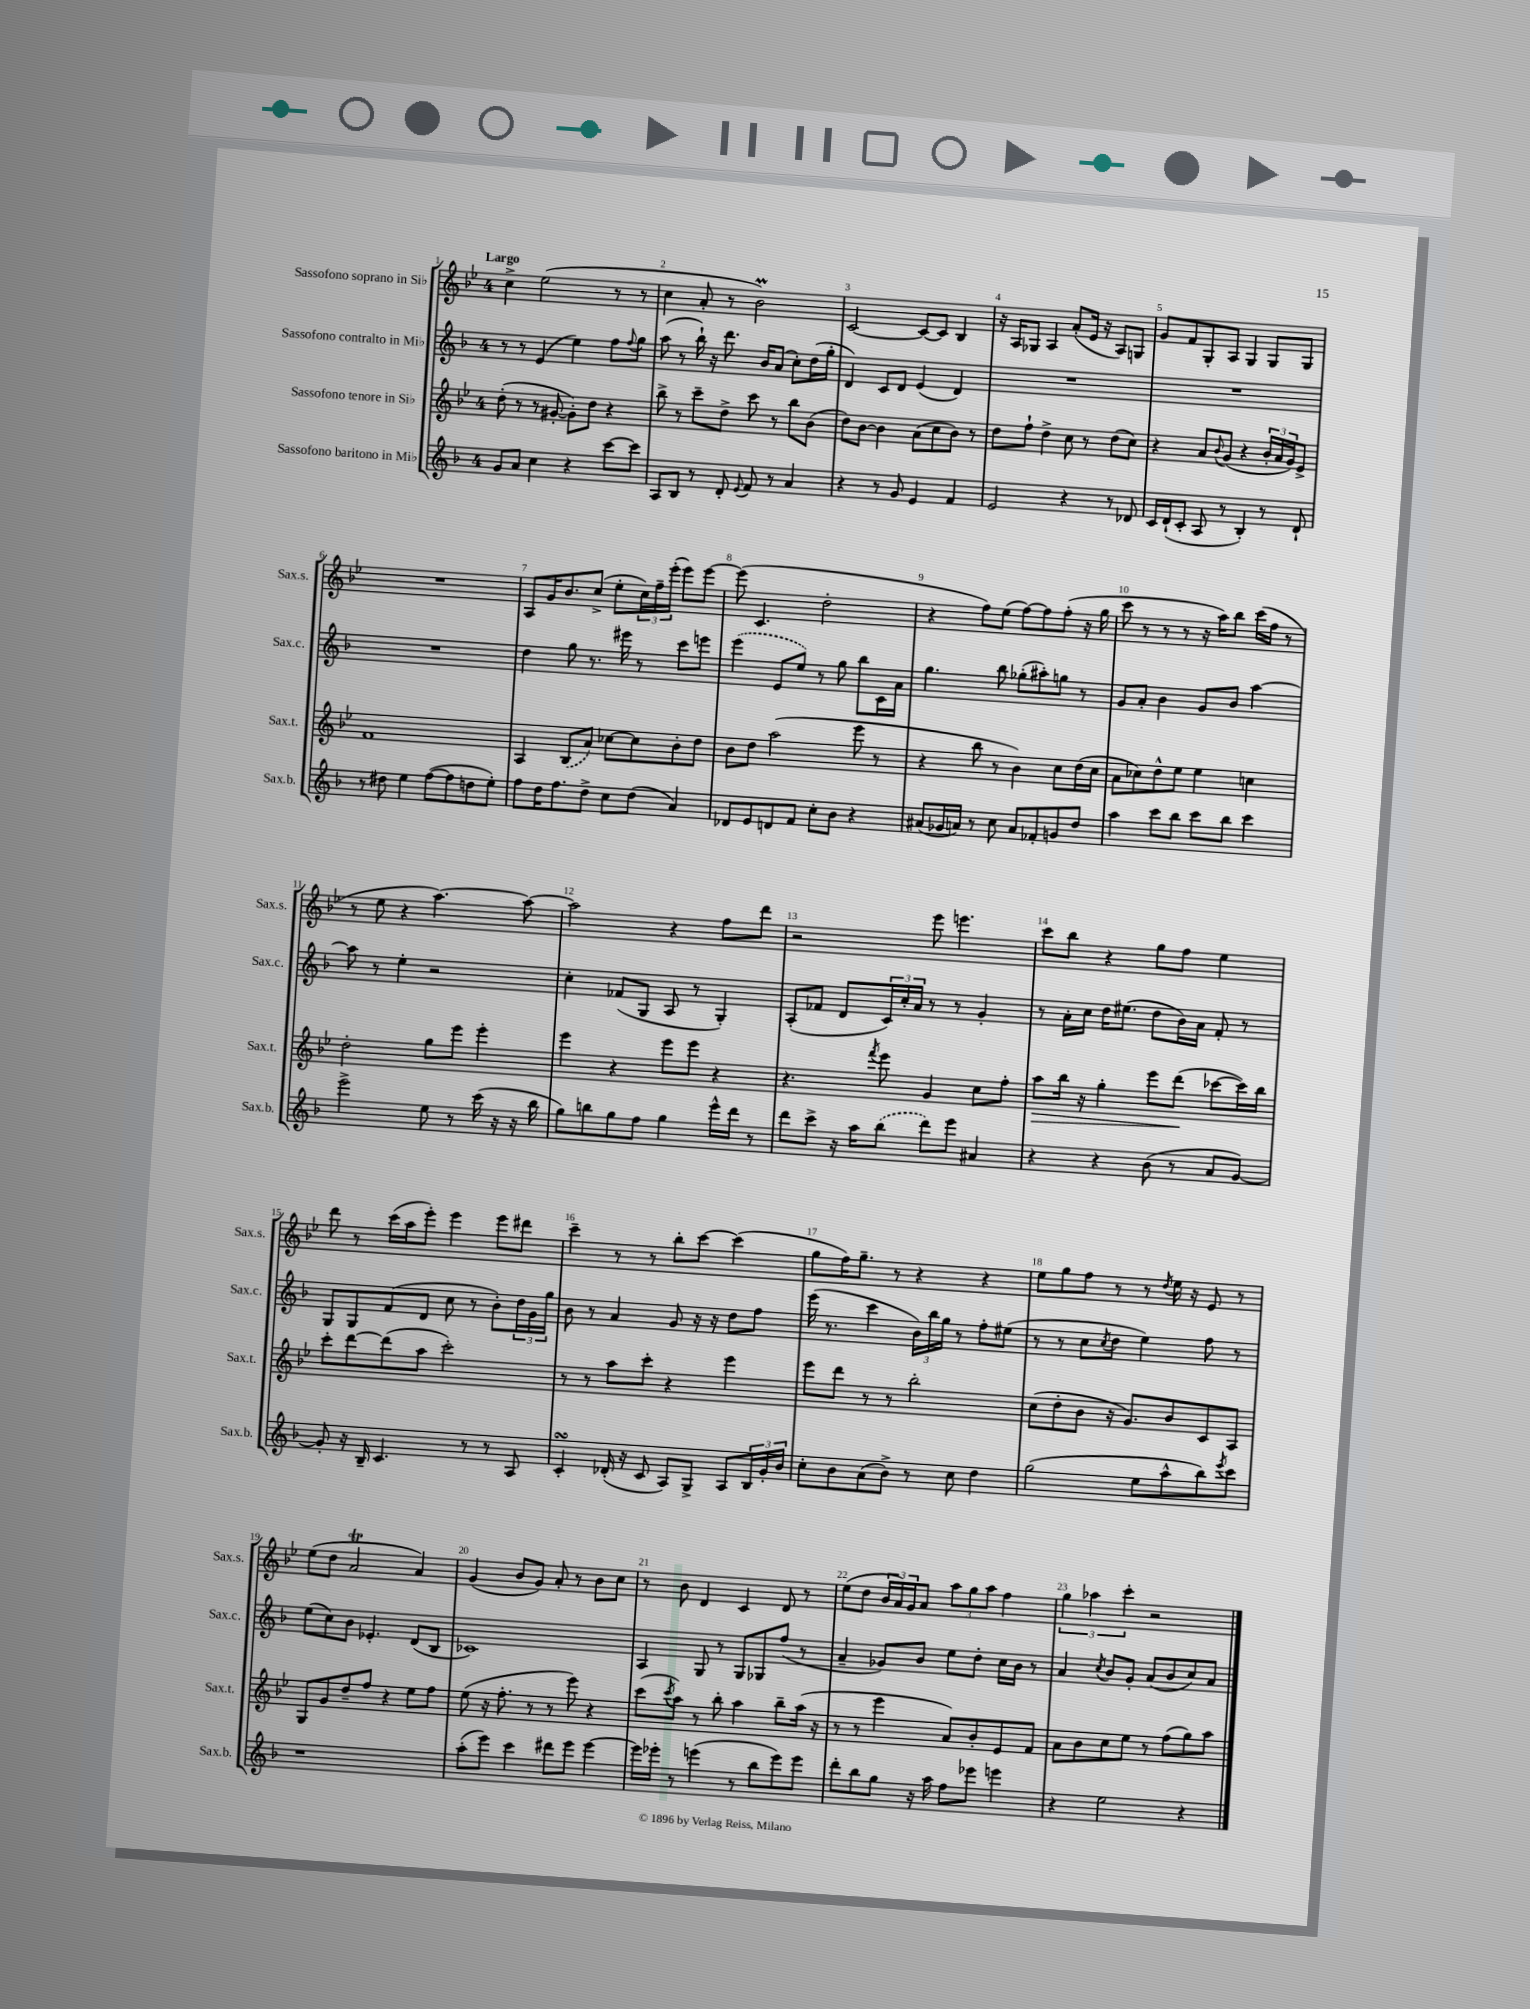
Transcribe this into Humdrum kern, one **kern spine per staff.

**kern	**kern	**kern	**kern
*staff4	*staff3	*staff2	*staff1
*clefG2	*clefG2	*clefG2	*clefG2
*k[b-]	*k[b-e-]	*k[b-]	*k[b-e-]
*M4/4	*M4/4	*M4/4	*M4/4
8g/L	(8dd'\	8r	4cc^\
8a/J	8r	8r	.
4cc\	8r	(4e/	(2ee-\
.	[8g#'/	.	.
4r	8g#'\]L)	4ee\)	.
.	8dd\J	.	.
[8ccc\L	4r	8ff\L	8r
.	.	8qqff/	.
8ccc\]J	.	8gg\J	8r
=	=	=	=
8A/L	8bb-^\	(8aa\	4cc\
8B-/J	8r	8r	.
8r	8ccc~\L	16bb-`\)	8a'/
.	.	16r	.
8d'/	8dd^\J	8.ddd\	8r
8qqe/	.	.	.
8f/	8ccc\	.	2b-\)
.	.	16b-/LK	.
8r	8r	(8a/J	.
4a/	8bb-\L	8cc'\L)	.
.	(8b-\J	(16dd\L	.
.	.	16gg'\JJ	.
=	=	=	=
4r	8dd\L)	4d/)	[2c/
.	[8b-\J	.	.
8r	4b-\]	8c/L	.
8g/	.	8d/J	.
4e/	(8a\L	(4e/	8c/_L
.	8cc\	.	8c/]J
4f/	8b-\J)	4d/)	4B-/
.	8r	.	.
=	=	=	=
2e/	8dd\L	1r	16r
.	.	.	16A/LK
.	8ff`\J	.	8G-/J
.	4dd^\	.	4A/
4r	8cc\	.	(8a'/L
.	8r	.	16e-/Jk
.	.	.	16r
8r	(8dd\L	.	8A/L)
8d-/	8cc\J)	.	8G/J
=	=	=	=
16c/LL	4r	1r	8g/L
(16d`/J	.	.	.
8c'/J	.	.	8f/
8A/	8a/L	.	8G'/
.	8qqb-/	.	.
8r	(8g/J	.	8A/J
4B-'/)	4r	.	4G/
8r	24b-'/LL	.	8G/L
.	24a/	.	.
.	24g/J)	.	.
8d`/	8e-^/J	.	8G/J
=	=	=	=
8r	1f	1r	1r
8dd#\	.	.	.
4ee\	.	.	.
([8ff\L	.	.	.
8ff\]	.	.	.
8dd\	.	.	.
8ee'\J)	.	.	.
=	=	=	=
8ff\L	4A/	4dd\	8A/L
16dd\K	.	.	16g/K
8.ff\	.	.	8.b-/
.	(8B-/L	8gg\	.
8dd^\J	8a/J)	8.r	(8cc^/J
8cc\L	[8cc-\L	.	8ee-'\L
.	.	16eee#\	.
(8dd\J	8cc-\]	8r	24cc\L)
.	.	.	24ff~\
.	.	.	(24eee-'\JJ
4a/)	8b-'\	8ccc\L	8eee-\L)
.	8dd\J	8eee\J	[8eee-\J
=	=	=	=
8d-/L	8b-\L	(4eee\	(8eee-\]
8e/	8dd\J	.	4.c/
8d/	(2aa\	8e/L	.
8f/J	.	8ee/J)	.
8cc'\L	.	8r	2dd'\
8b-\J	.	8gg\	.
4r	8eee-\	8bb-\L	.
.	8r	16c\L	.
.	.	16a\JJ	.
=	=	=	=
(8a#/L	4r	4.gg\	4r
16g-/L	.	.	.
16a/JJ)	.	.	.
8r	8bb-\	.	8ff\L)
8cc\	8r	8bb-\	(8ee-\J
8a/L	4b-\)	(8gg-'\L	[8ff\L)
8f-'/	.	8aa#'\)	8ff\]
8g/	8cc\L	8gg\J	(8ff'\J
8dd/J	(16dd\L	8r	16r
.	16cc\JJ	.	16gg\
=	=	=	=
4aa\	8a\L	8g/L	8ccc\
.	8cc-\)	8a'/J	8r
8ccc\L	8dd^^\	4b-\	8r
8bb-\J	8ee-\J	.	8r
8ccc\L	4ee-\	8g/L	16r
.	.	.	16aa\LK)
8bb-\J	.	8b-/J	8bb-\J
4ccc\	4cc\	[4aa\	(16ccc\LL
.	.	.	16ff\JJ
.	.	.	8r
=	=	=	=
2eee^\	2dd'\	8aa\]	8r
.	.	8r	8ee-\
.	.	4ee'\	4r
8ee\	8gg\L	2r	[4.aa\)
8r	8eee-\J	.	.
(16ccc\	4eee-'\	.	.
16r	.	.	.
16r	.	.	8aa\_
16bb-\	.	.	.
=	=	=	=
8gg\L)	4eee-\	4cc'\	2aa\]
8bb\	.	.	.
8gg\	4r	(8f-/L	.
8ff\J	.	8G/J	.
4gg\	8eee-\L	8A/	4r
.	8eee-\J	8r	.
16eee^^\LL	4r	4G'/)	8ff\L
16ddd\JJ	.	.	.
8r	.	.	8ddd\J
=	=	=	=
8ddd\L	4.r	(8A'/L	2r
8ccc^\J	.	8f-/J	.
16r	.	8d/L	.
16aa\LK	.	.	.
.	8qfff/	.	.
(8bb-\J	8eee-\	24c/L)	.
.	.	24cc'/	.
.	.	24a/JJ	.
8ddd\L)	4g/	8r	8eee-\
8eee\J	.	8r	4.eee\
4a#/	8cc\L	4g'/	.
.	8ff'\J	.	.
=	=	=	=
4r	8aa\L	8r	8ccc\L
.	16bb-\Jk	16a'\LL	8bb-\J
.	16r	16cc\JJ	.
4r	4gg'\	16dd\LK	4r
.	.	(8.ee#\J	.
(8b-\	8eee-\L	8dd\L	8gg\L
8r	(8ddd\J	16b-\L)	8ff\J
.	.	16a\JJ	.
8a/L	[8ccc-\L	8f'/	4ee-\
[8g/J)	16ccc-\]L)	8r	.
.	16bb-\JJ	.	.
=	=	=	=
8g'/]	8ccc'\L	8G/L	8ddd\
16r	[8ddd\	8G/	8r
16B-~/	.	.	.
4.c/	(8ddd\]	(8f/	(16ccc\LL
.	.	.	16aa\J
.	8aa\J	8d/J	8eee-'\J)
.	2ccc'\)	8cc\	4eee-\
8r	.	8r	.
8r	.	8b-'\L)	8eee-\L
8A/	.	24dd\L	8ddd#\J
.	.	24g\	.
.	.	24gg\JJ	.
=	=	=	=
4c'/	8r	8b-\	4ccc~\
.	8r	8r	.
(16d-'/	8aa\L	4a/	8r
16r	.	.	.
8c/	8ccc'\J	.	8r
8A/L)	4r	8g/	8bb-'\L
8G^/J	.	16r	[8ccc\J
.	.	16r	.
8A/L	4eee-\	8dd\L	(4ccc\]
24B-/L	.	8ff\J	.
24g'/	.	.	.
24b-/JJ	.	.	.
=	=	=	=
8cc'\L	8eee-\L	(16eee\	8gg\L
.	.	8.r	.
8b-\	8ddd\J	.	16ff\K)
.	.	.	8.gg~\J
(8a\	8r	4ccc\	.
8b-^\J)	8r	.	8r
8r	2bb-'\	24b-\LL)	4r
.	.	24bb-\	.
.	.	24gg\JJ	.
8cc\	.	8r	.
4dd\	.	8ff'\L	4r
.	.	(8ee#\J	.
=	=	=	=
(2gg\	(8cc\L	8r	8ee-\L
.	8dd'\	8r	8gg\
.	8b-\J	8cc\L	8ff\J
.	.	8qcc/	.
.	16r	8dd\J	8r
.	8.g/L)	.	.
8ee\L	.	4ee\)	8r
.	.	.	8qdd/
8aa^^\	8b-/	.	16ee-\
.	.	.	16r
8bb-\)	8c/	8ff\	8e-/
8qeee/	.	.	.
8ccc\J	8A/J	8r	8r
=	=	=	=
1r	8G/L	(8ee\L	(8ee-\L
.	8g/	8cc\)	8dd\J
.	8dd~/	8b-\J	2a/
.	8ff/J	4.e-'/	.
.	4r	.	.
.	8ee-\L	(8d/L	4a/)
.	8ff\J	8B-/J	.
=	=	=	=
(8aa'\L	(8ee-\	1c-)	(4g/
8eee\J)	16r	.	.
.	8.ff'\	.	.
4ccc\	.	.	8b-/L
.	8r	.	8g/J)
8ddd#\L	8r	.	8a'/
8eee\J	8eee-\)	.	8r
[4eee\	4r	.	8b-\L
.	.	.	8cc\J
=	=	=	=
16eee\]LL	(8ccc\L	4A/	8r
16eee-'\JJ	.	.	.
.	8qccc/	.	.
8r	8aa\J)	.	8b-\
(4eee\	8r	8G/	4d/
.	8bb-'\	8r	.
8r	4aa\	8G/L	4c/
8bb-\L	.	8G-/	.
8eee\)	8bb-~\L	(8ff/J	8d/
8eee\J	(16aa\Jk	8r	8r
.	16r	.	.
=	=	=	=
8ddd'\L	8r	4a~/	(8ee-\L
8bb-\	8r	.	8dd\J
8gg\J	4eee-\	8g-/L)	24b-/LL
.	.	.	24a/)
.	.	.	24g/J
16r	.	8b-/J	8a/J
16aa\	.	.	.
8ff\L	8a/L)	8ee\L	12aa\L
.	.	.	12gg\
8eee-\J	8b-'/	8dd'\J	.
.	.	.	12aa\J
4eee\	8e-/	16cc\LL	4ff\
.	.	16b-\JJ	.
.	8f/J	8r	.
=	=	=	=
4r	8a\L	4a/	6gg\
.	8b-\	.	.
.	.	.	6aa-\
.	.	8qcc/	.
2ee\	8cc\	8b-/L	.
.	.	.	6ccc'\
.	8ee-\J	8g'/J	.
.	8r	(8a/L	2r
.	(8ff\L	8b-/	.
4r	8gg\)	8cc/)	.
.	8aa\J	8a/J	.
==	==	==	==
*-	*-	*-	*-
